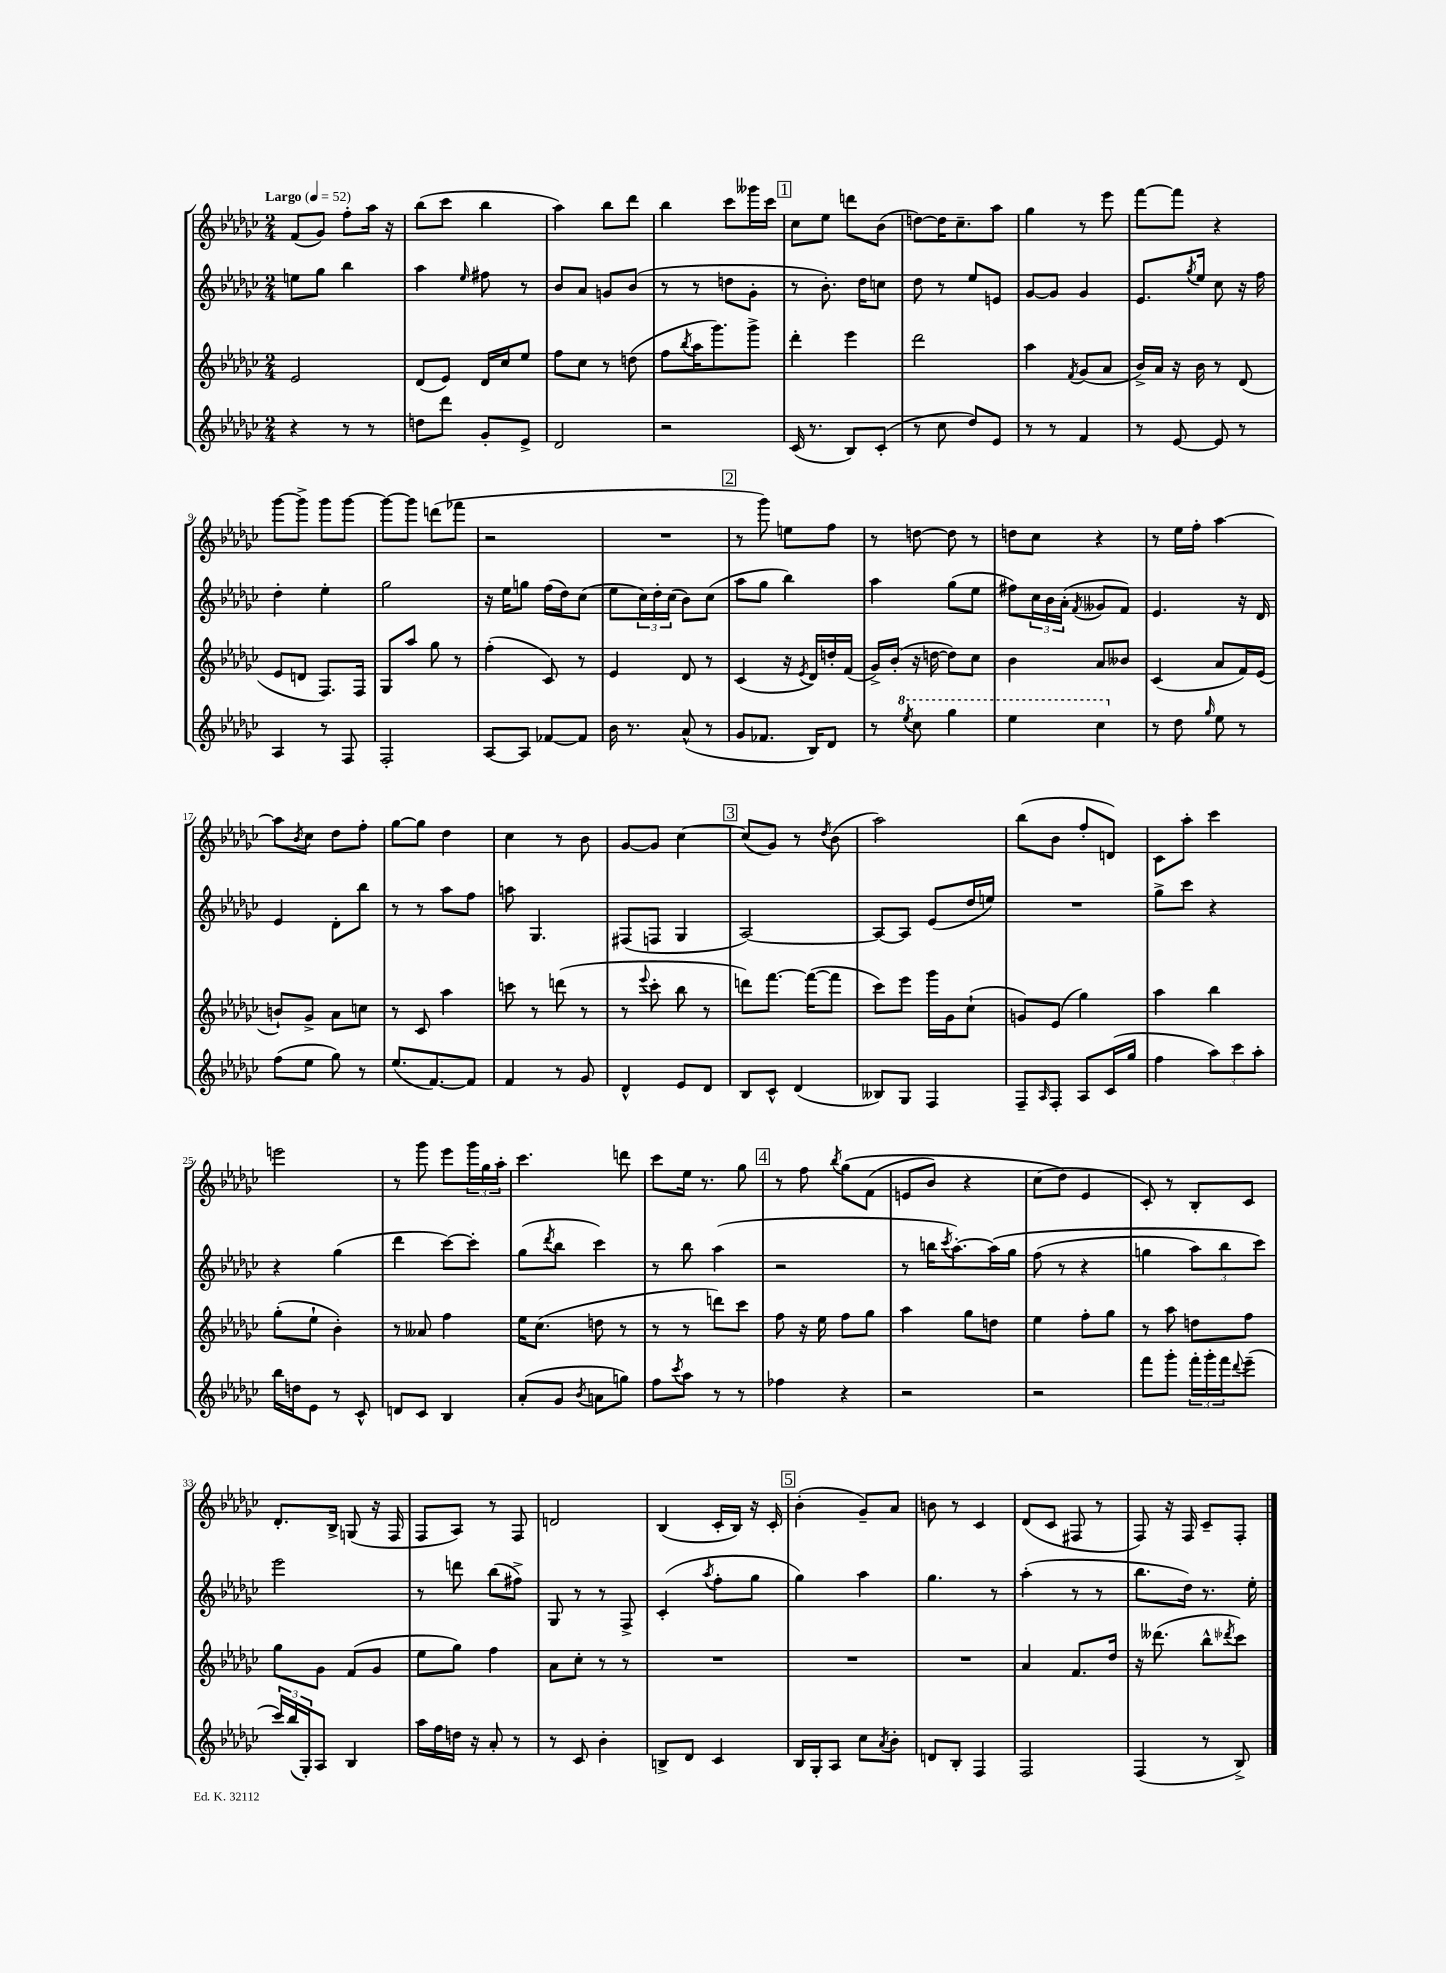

**kern	**kern	**kern	**kern
*staff4	*staff3	*staff2	*staff1
*clefG2	*clefG2	*clefG2	*clefG2
*k[b-e-a-d-g-c-]	*k[b-e-a-d-g-c-]	*k[b-e-a-d-g-c-]	*k[b-e-a-d-g-c-]
*M2/4	*M2/4	*M2/4	*M2/4
*MM52	*MM52	*MM52	*MM52
4r	2e-	8ee	(8f
.	.	8gg-	8g-)
8r	.	4bb-	8ff'
8r	.	.	16aa-
.	.	.	16r
=	=	=	=
8dd	(8d-	4aa-	(8bb-
8ddd-	8e-)	.	8ccc-
.	.	16qqee-	.
8g-'	16d-	8ff#	4bb-
.	16cc-	.	.
8e-^	8ee-	8r	.
=	=	=	=
2d-	8ff	8b-	4aa-)
.	8cc-	8a-	.
.	8r	8g	8bb-
.	(8dd	(8b-	8ddd-
=	=	=	=
2r	8ff	8r	4bb-
.	8qbb-	.	.
.	16aa-	8r	.
.	8.ggg-)	.	.
.	.	8dd	8ccc-
.	8ggg-^	8g-'	16ggg--
.	.	.	16ccc-
=	=	=	=
(16c-	4ddd-'	8r	8cc-
8.r	.	.	.
.	.	8.b-')	8ee-
8B-)	4eee-	.	8ddd
.	.	16dd-	.
(8c-'	.	8cc	(8b-
=	=	=	=
8r	2ddd-	8dd-	[8dd)
8cc-	.	8r	16dd]
.	.	.	8.cc-~
8dd-)	.	8ee-	.
8e-	.	8e	8aa-
=	=	=	=
8r	4aa-	[8g-	4gg-
8r	.	8g-]	.
.	8qf	.	.
4f	(8g-	4g-	8r
.	8a-	.	8eee-
=	=	=	=
8r	16b-^)	8.e-	[8fff
.	16a-	.	.
[8e-	16r	.	8fff]
.	.	8qgg-	.
.	16b-	16ee-	.
8e-]	8r	8cc-	4r
8r	(8d-	16r	.
.	.	16ff	.
=	=	=	=
4A-	8e-	4dd-'	[8ggg-
.	8d	.	8ggg-^]
8r	8.F)	4ee-'	8ggg-
8F	.	.	[8ggg-
.	16F	.	.
=	=	=	=
2F'	8G-	2gg-	8ggg-_
.	8aa-	.	8ggg-]
.	8gg-	.	(8ddd
.	8r	.	8fff-
=	=	=	=
[8A-	(4ff'	16r	2r
.	.	16ee-	.
8A-]	.	8gg	.
[8f-	8c-)	(16ff	.
.	.	16dd-)	.
8f-]	8r	(8cc-	.
=	=	=	=
16b-	4e-	8ee-	2r
8.r	.	.	.
.	.	24cc-)	.
.	.	24dd-'	.
.	.	(24cc-	.
(8a-^^	8d-	8b-)	.
8r	8r	(8cc-	.
=	=	=	=
8g-	(4c-	8aa-	8r
8.f-	.	8gg-	8ggg-)
.	16r	4bb-)	8ee
.	8qe-	.	.
16B-)	16d-)	.	.
8d-	16dd'	.	8ff
.	(16f	.	.
=	=	=	=
8r	16g-^)	4aa-	8r
.	(16b-'	.	.
8qeee-	.	.	.
8ccc-	16r	.	[8dd
.	[16dd	.	.
4ggg-	8dd])	(8gg-	8dd]
.	8cc-	8ee-	8r
=	=	=	=
4eee-	4b-	8ff#)	8dd
.	.	24cc-	8cc-
.	.	24b-	.
.	.	(24a-'	.
.	.	8qf	.
4ccc-	8a-	8g--	4r
.	8b--	8f)	.
=	=	=	=
8r	(4c-	4.e-	8r
8dd-	.	.	16ee-
.	.	.	16ff'
16qqgg-	.	.	.
8ee-	8a-	.	[4aa-
8r	16f)	16r	.
.	(16e-	16d-	.
=	=	=	=
(8ff	8b`)	4e-	8aa-]
.	.	.	8qb-
8ee-	8g-^	.	8cc-
8gg-)	8a-	8d-'	8dd-
8r	8cc	8bb-	8ff'
=	=	=	=
(8.ee-	8r	8r	[8gg-
.	8c-	8r	8gg-]
[8.f)	.	.	.
.	4aa-	8aa-	4dd-
8f]	.	8ff	.
=	=	=	=
4f	8ccc	8aa	4cc-
.	8r	4.G-	.
8r	(8ddd	.	8r
8g-	8r	.	8b-
=	=	=	=
4d-^^	8r	(8F#	[8g-
.	8qqeee-	.	.
.	8ccc-'	8F	8g-]
8e-	8bb-	4G-	[4cc-
8d-	8r	.	.
=	=	=	=
8B-	8ddd)	[2A-)	(8cc-]
8c-^^	[8.fff	.	8g-)
(4d-	.	.	8r
.	(16fff_	.	.
.	.	.	8qdd-
.	8fff]	.	(8b-
=	=	=	=
8B--)	8ccc-)	8A-_	2aa-)
8G-	8eee-	8A-]	.
4F	16ggg-	(8e-	.
.	16g-	.	.
.	(8cc-`	16dd-	.
.	.	16ee)	.
=	=	=	=
8F~	8g)	2r	(8bb-
16qqA-	.	.	.
8F'	(8e-	.	8b-
8A-	4gg-)	.	8ff'
(16c-	.	.	8d)
16gg-	.	.	.
=	=	=	=
4ff	4aa-	8gg-^	8c-
.	.	8ccc-	8aa-'
12aa-)	4bb-	4r	4ccc-
12ccc-	.	.	.
12aa-'	.	.	.
=	=	=	=
16bb-	(8gg-'	4r	2eee
16dd	.	.	.
8e-	8ee-`	.	.
8r	4b-')	(4gg-	.
8c-^^	.	.	.
=	=	=	=
8d	8r	4ddd-	8r
8c-	8a--	.	8ggg-
4B-	4ff	[8ccc-)	8eee-
.	.	8ccc-']	24ggg-
.	.	.	24gg-
.	.	.	24aa-'
=	=	=	=
(8a-'	16ee-	(8gg-	4.ccc-
.	(8.cc-	.	.
.	.	8qddd-	.
8g-	.	8bb-	.
8qb-	.	.	.
8a	8dd	4ccc-)	.
8gg)	8r	.	8ddd
=	=	=	=
8ff	8r	8r	8ccc-
8qccc-	.	.	.
8aa-	8r	8bb-	16ee-
.	.	.	8.r
8r	8ddd)	(4aa-	.
8r	8ccc-	.	8gg-
=	=	=	=
4ff-	8ff	2r	8r
.	16r	.	8ff
.	16ee-	.	.
.	.	.	8qbb-
4r	8ff	.	&(8gg-
.	8gg-	.	(8f
=	=	=	=
2r	4aa-	8r	8e
.	.	16bb	8b-)
.	.	8qccc-	.
.	.	[8.aa-')	.
.	8gg-	.	4r
.	8dd	&(16aa-]	.
.	.	16gg-	.
=	=	=	=
2r	4ee-	(8ff	(8cc-
.	.	8r	8dd-&)
.	8ff'	4r	4e-
.	8gg-	.	.
=	=	=	=
8fff	8r	4gg	8c-')
8ggg-'	8aa-	.	8r
24fff'	8dd	12aa-)	8B-'
24ggg-'	.	.	.
24fff	.	12bb-	.
8qqddd-	.	.	.
(8eee-~	8ff	.	8c-
.	.	12ccc-&)	.
=	=	=	=
24ccc-)	8gg-	2eee-	8.d-'
(24bb-	.	.	.
24G-')	.	.	.
8A-	8g-	.	.
.	.	.	16B-^
4B-	(8f	.	(8G
.	8g-	.	16r
.	.	.	16F
=	=	=	=
16aa-	8ee-	8r	8F
16ff	.	.	.
16dd	8gg-)	8ddd	8A-)
16r	.	.	.
8a-'	4ff	(8bb-	8r
8r	.	8ff#^)	8F
=	=	=	=
8r	8a-	8G-	2d
8c-	8cc-'	8r	.
4b-'	8r	8r	.
.	8r	8F^	.
=	=	=	=
8B^	2r	(4c-'	(4B-
8d-	.	.	.
.	.	8qaa-	.
4c-	.	8ff'	16c-'
.	.	.	16B-)
.	.	8gg-	16r
.	.	.	16c-'
=	=	=	=
16B-	2r	4gg-)	(4b-'
16G-'	.	.	.
8A-	.	.	.
8cc-	.	4aa-	8g-~)
8qa-	.	.	.
8b-'	.	.	8a-
=	=	=	=
8d	2r	4.gg-	8b
8B-'	.	.	8r
4F	.	.	4c-
.	.	8r	.
=	=	=	=
2F	4a-	(4aa-'	(8d-
.	.	.	8c-
.	8.f	8r	8F#
.	.	8r	8r
.	16dd-	.	.
=	=	=	=
(4F	16r	8.bb-	8F)
.	(8.ddd--	.	.
.	.	.	16r
.	.	16dd-)	16F
8r	8bb-^^	8.r	8c-~
.	8qddd-	.	.
8B-^)	8ccc-)	.	8F'
.	.	16ee-'	.
==	==	==	==
*-	*-	*-	*-
